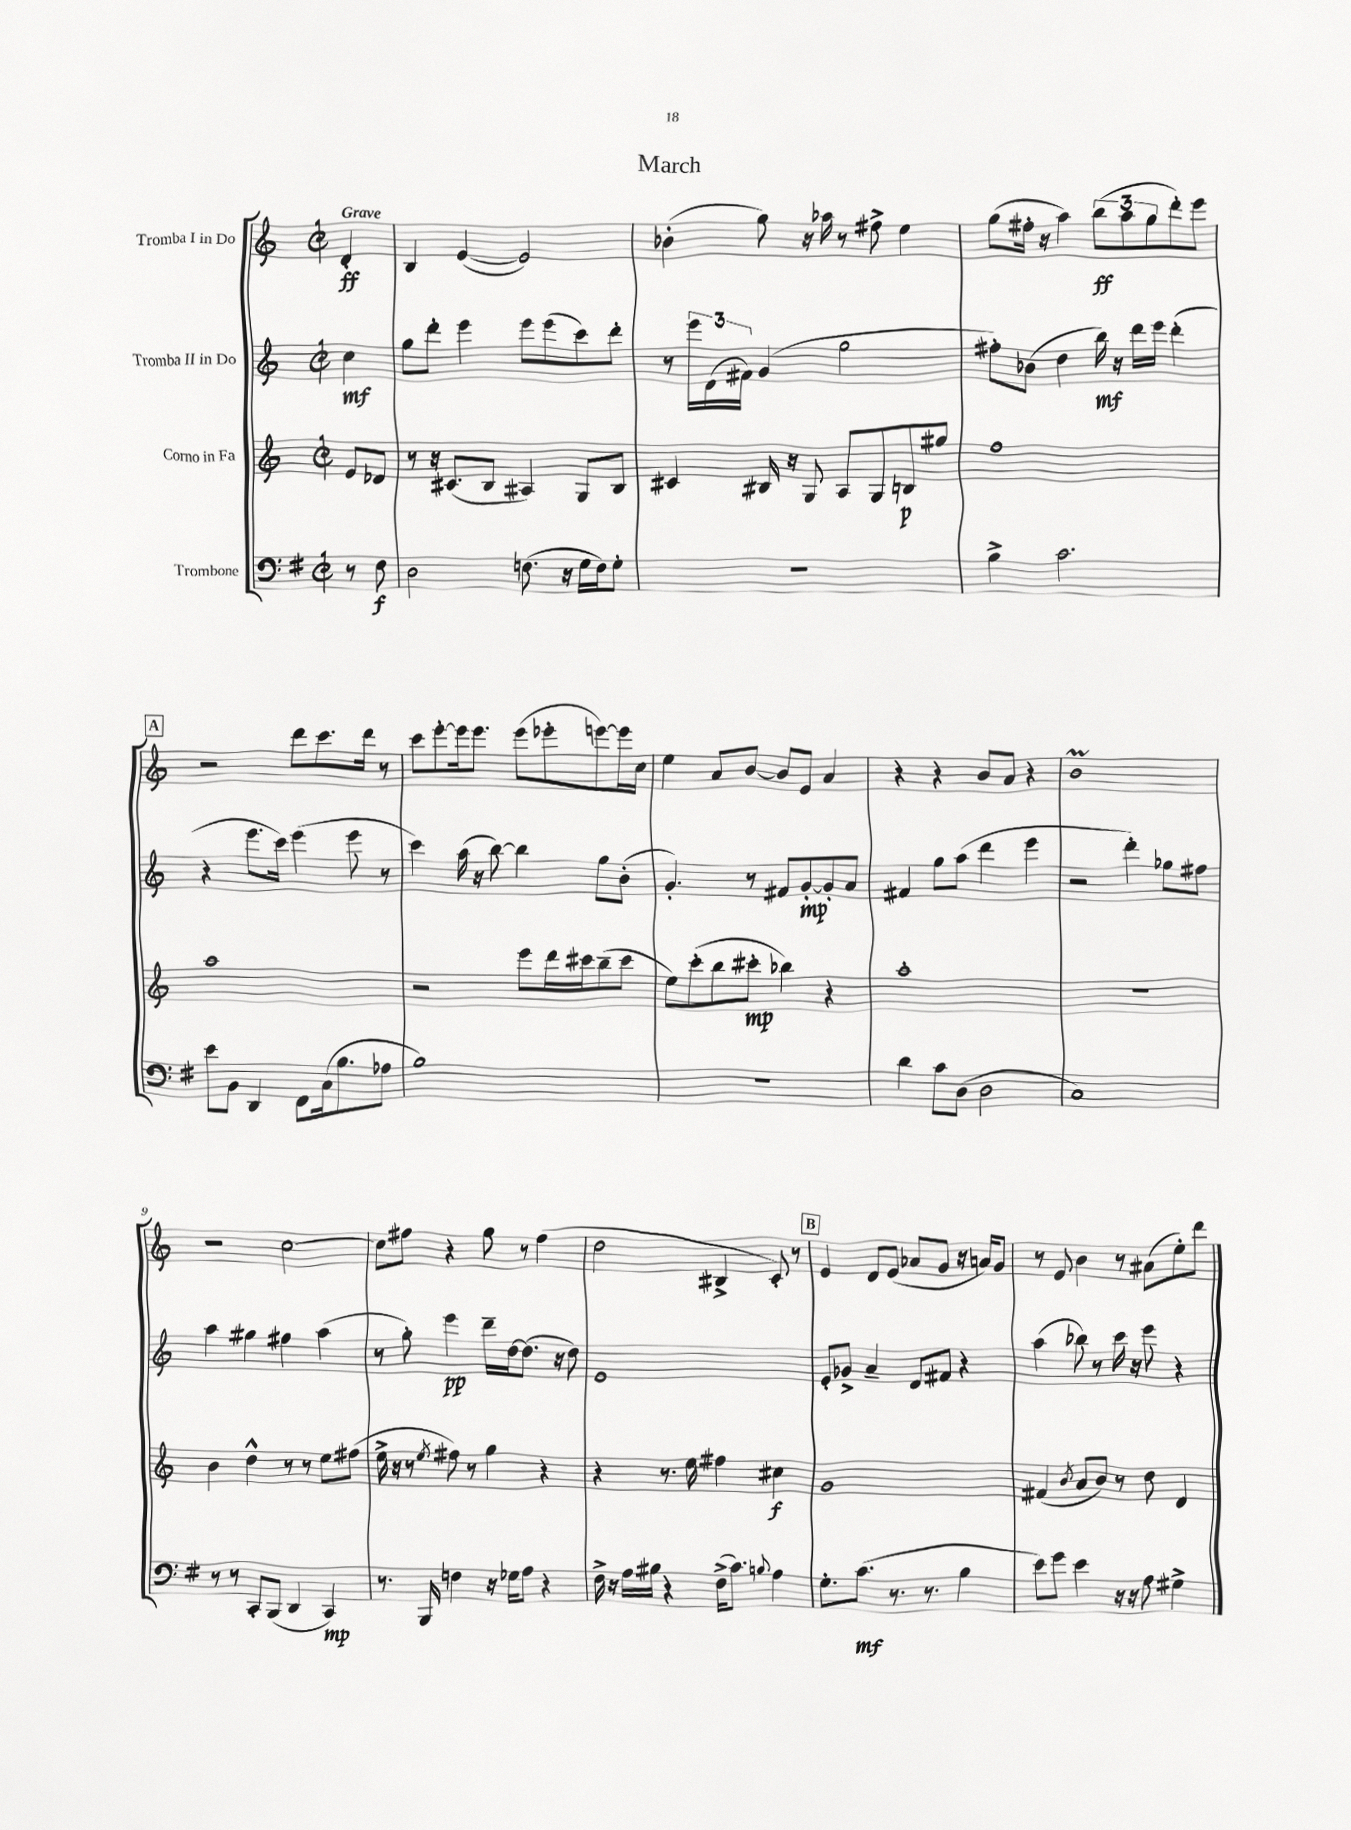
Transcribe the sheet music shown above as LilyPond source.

\header { title = "March" }
<<
\new StaffGroup <<
\new Staff = "s0" \with { instrumentName = "Tromba I in Do" } {
    \clef treble \key c \major \defaultTimeSignature \time 2/2 \partial 4 \tempo "Grave"
    d'4-.\ff |
    b4 e'4~( e'2) |
    bes'4-.( g''8) r16 aes''16 r8 fis''8-> e''4 |
    g''8( fis''16-. r16 a''4) \tuplet 3/2 { b''8\ff( a''8 g''8 } d'''8-.) e'''8 |
    \mark \markup { \box "A" } r2 d'''8 c'''8. d'''16 r8 |
    c'''8 e'''8~-. e'''16 e'''8. e'''8( ees'''8-. e'''8~) e'''16 c''16 |
    e''4 a'8 b'8~ b'8 e'8 a'4 |
    r4 r4 b'8 a'8 r4 |
    b'1\prall |
    r2 c''2~ |
    c''8 fis''8 r4 g''8 r8 fis''4( |
    d''2 bis4-> c'8-.) r8 |
    \mark \markup { \box "B" } e'4 d'8 e'8( aes'8 g'8 r16 a'16) g'8 |
    r8 e'8 b'4 r8 ais'8( e''8-.) d'''8 \bar "|." |
}
\new Staff = "s1" \with { instrumentName = "Tromba II in Do" } {
    \clef treble \key c \major \defaultTimeSignature \time 2/2 \partial 4
    c''4\mf |
    g''8 d'''8-. e'''4 e'''8 e'''8( c'''8) d'''8-. |
    r8 \tuplet 3/2 { e'''16 d'16( fis'16) } g'4( g''2 |
    fis''8-.) bes'8( d''4 b''16\mf) r16 d'''16 e'''16 d'''4-.( |
    \mark \markup { \box "A" } r4 e'''8. c'''16) e'''4( e'''8 r8 |
    c'''4) a''16( r16 b''8~) b''4 g''8 b'8-.( |
    g'4.-.) r8 fis'8 g'8~-.\mp g'8-. a'8 |
    fis'4 g''8 a''8( d'''4 e'''4 |
    r2 d'''4-.) ges''8 fis''8 |
    a''4 gis''4 fis''4 a''4( |
    r8 g''8-.) e'''4\pp d'''16-- d''16~ d''8.( r16 d''8) |
    e'1 |
    \mark \markup { \box "B" } e'8-. ges'8-> a'4-- d'8 fis'8 r4 |
    a''4( bes''8) r8 c'''16 r16 e'''8 r4 \bar "|." |
}
\new Staff = "s2" \with { instrumentName = "Corno in Fa" } {
    \clef treble \key c \major \defaultTimeSignature \time 2/2 \partial 4
    e'8 des'8 |
    r8 r16 cis'8.( b8 ais4) g8 b8 |
    cis'4 bis16 r16 g8 a8 g8 b8\p gis''8 |
    f''1 |
    \mark \markup { \box "A" } a''1 |
    r2 e'''8 d'''16 cis'''16 b''8--( cis'''8 |
    e''8) c'''8-.( b''8 cis'''8-.\mp bes''4) r4 |
    a''1-. |
    R1 |
    b'4 d''4-^ r8 r8 e''8 fis''8( |
    e''16-> r16 r8 \acciaccatura { e''8 } fis''8) r8 g''4 r4 |
    r4 r8. e''16 fis''4 cis''4\f |
    \mark \markup { \box "B" } g'1 |
    fis'4( \acciaccatura { b'8 } a'8 b'8) r8 d''8 d'4 \bar "|." |
}
\new Staff = "s3" \with { instrumentName = "Trombone" } {
    \clef bass \key g \major \defaultTimeSignature \time 2/2 \partial 4
    r8 fis8\f |
    d2 f8.( r16 g16 f16) g8-. |
    r1 |
    b4-> c'2. |
    \mark \markup { \box "A" } e'8 b,8 d,4 fis,8 c16( b8. aes8 |
    b1) |
    R1 |
    d'4 c'8 d8( d2 |
    c1) |
    r8 r8 c,8-. b,,8( d,4 c,4\mp) |
    r8. b,,16 f4 r16 ges16 a8 r4 |
    fis16-> r16 a16 bis16 r4 fis16->( c'8.) \appoggiatura { b8 } a4 |
    \mark \markup { \box "B" } g8.-. c'8.\mf( r8. r8. b4 |
    e'8) g'8 e'4 r16 r16 a8 gis4-> \bar "|." |
}
>>
>>
